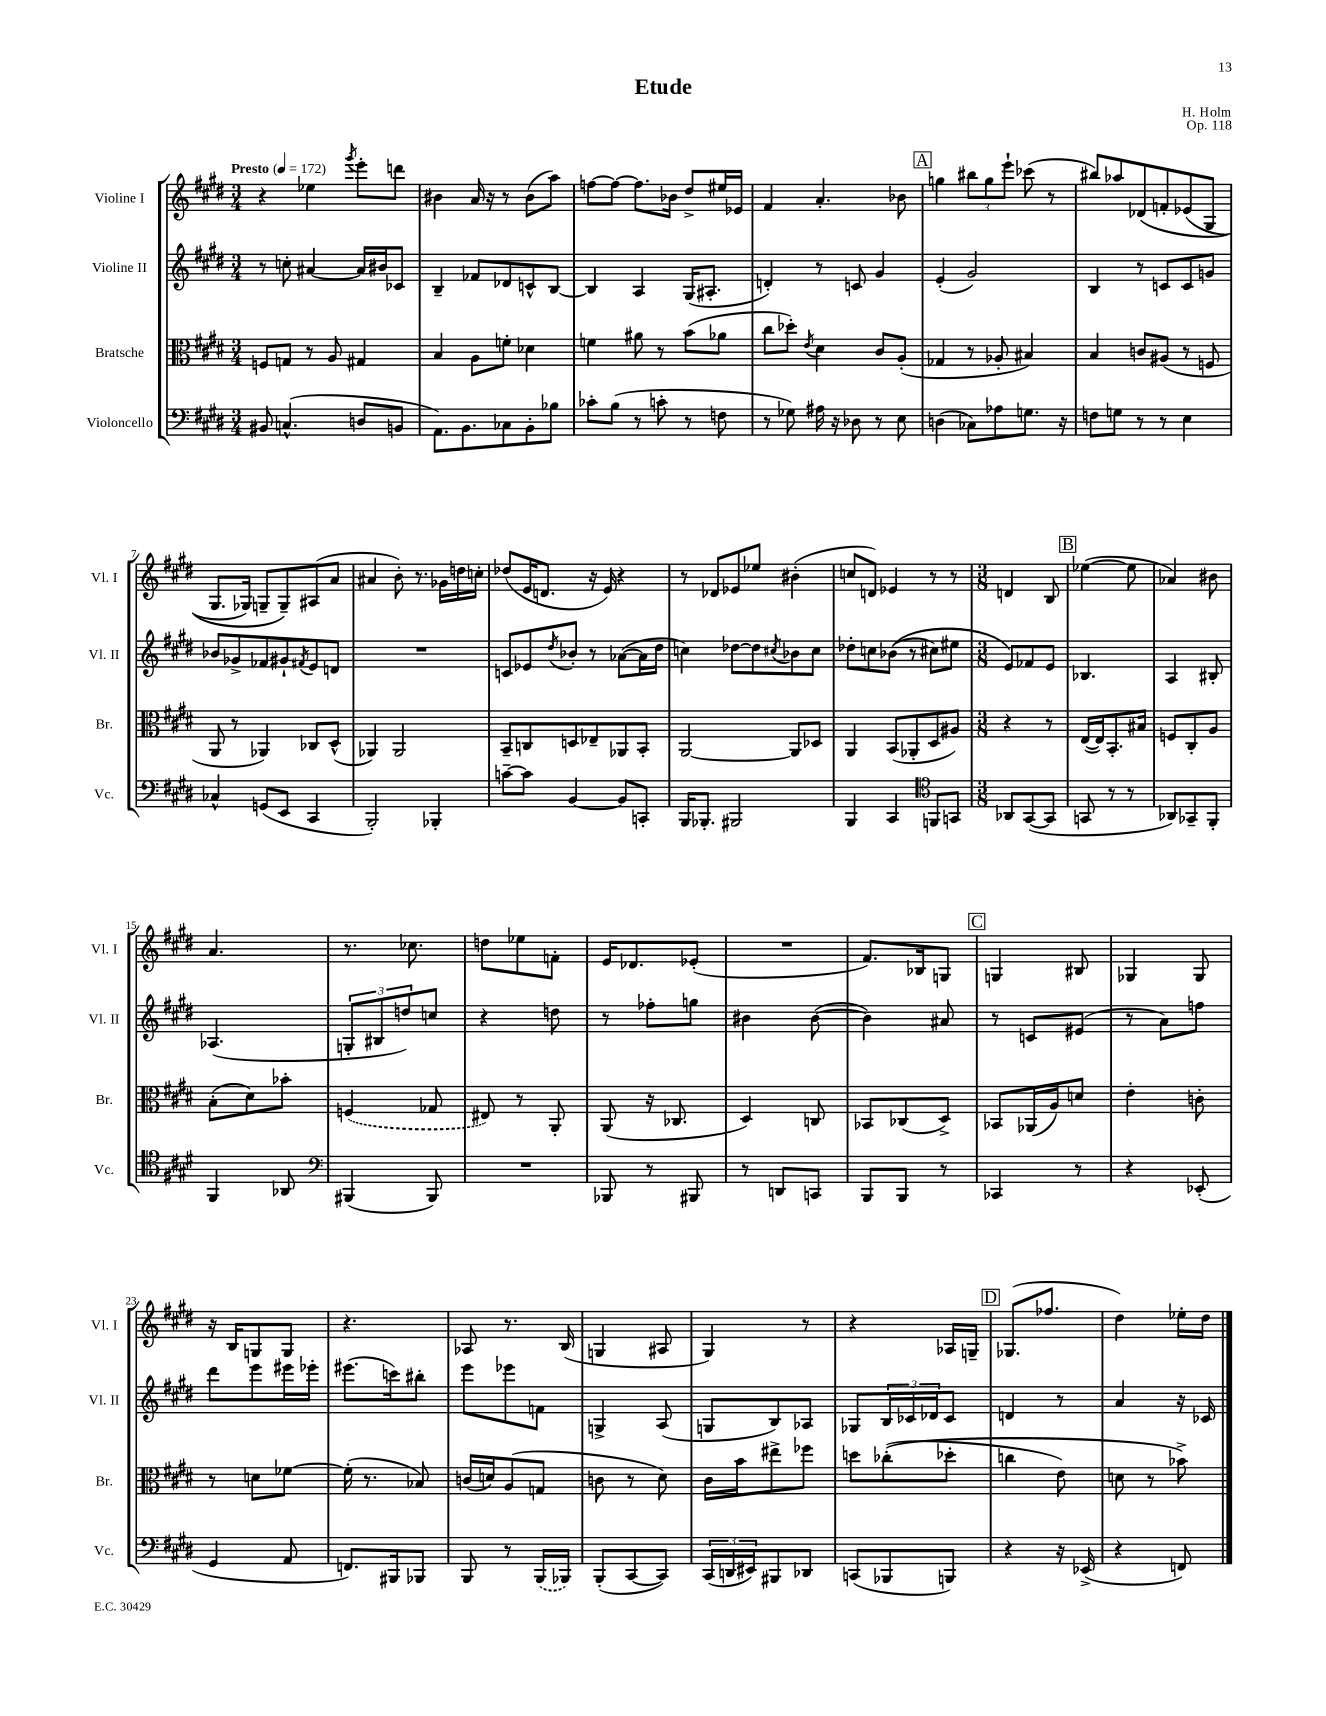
\header { title = "Etude" composer = "H. Holm" opus = "Op. 118" }
<<
\new StaffGroup <<
\new Staff = "s0" \with { instrumentName = "Violine I" shortInstrumentName = "Vl. I" } {
    \clef treble \key e \major \numericTimeSignature \time 3/4 \tempo "Presto" 4 = 172
    r4 ees''4 \acciaccatura { gis'''8 } e'''8-. d'''8 |
    bis'4 a'16 r16 r8 bis'8( a''8) |
    f''8~ f''8~ f''8. bes'16 dis''8-> eis''16 ees'16 |
    fis'4 a'4.-. bes'8 |
    \mark \markup { \box "A" } g''4 \tuplet 3/2 { bis''8 g''8 e'''8-! } ces'''8( r8 |
    bis''8) aes''8 des'8\( f'8-. ees'8( gis8 |
    gis8. ges16) g8-- g8--\) ais8( a'8 |
    ais'4 b'8-.) r8. ges'16 d''16 c''16-. |
    des''8( e'16 d'8. r16 e'16) r4 |
    r8 des'8 ees'8 ees''8 bis'4-.( |
    c''8 d'8) ees'4 r8 r8 |
    \numericTimeSignature \time 3/8 d'4 b8 |
    \mark \markup { \box "B" } ees''4~( ees''8 |
    aes'4) bis'8 |
    a'4. |
    r8. ces''8. |
    d''8 ees''8 f'8-. |
    e'16 des'8. ees'8-.( |
    R4. |
    fis'8.) bes16 g8 |
    \mark \markup { \box "C" } g4 bis8 |
    ges4 ges8 |
    r16 b16 g8 g8 |
    r4. |
    aes8 r8. b16( |
    g4 ais8 |
    gis4) r8 |
    r4 aes16 g16-- |
    \mark \markup { \box "D" } ges8.( fes''8. |
    dis''4) ees''16-. dis''16 \bar "|." |
}
\new Staff = "s1" \with { instrumentName = "Violine II" shortInstrumentName = "Vl. II" } {
    \clef treble \key e \major \numericTimeSignature \time 3/4
    r8 c''8-. ais'4~ ais'16 bis'16 ces'8 |
    b4-- fes'8 des'8 c'8-^ b8~ |
    b4 a4 gis16( ais8.-. |
    d'4-.) r8 c'8 gis'4 |
    \mark \markup { \box "A" } e'4-.( gis'2) |
    b4 r8 c'8 c'8 g'8 |
    bes'8 ges'8-> fes'8 gis'8-! \acciaccatura { fis'8 } e'8 d'8 |
    R2. |
    c'8 ees'8 \acciaccatura { dis''8 } bes'8-. r8 aes'8~( aes'16 dis''16 |
    c''4) des''8~ des''8 \acciaccatura { cis''8 } bes'8 cis''8 |
    des''8-. c''8 bes'8(\( r8 cis''8) eis''8 |
    \numericTimeSignature \time 3/8 e'8\) fes'8 e'8 |
    \mark \markup { \box "B" } bes4. |
    a4 bis8-. |
    aes4.( |
    \tuplet 3/2 { g8-. bis8 d''8) } c''8 |
    r4 d''8 |
    r8 fes''8-. g''8 |
    bis'4 bis'8~( |
    bis'4) ais'8 |
    \mark \markup { \box "C" } r8 c'8 eis'8( |
    r8 a'8) f''8 |
    dis'''8 e'''8 eis'''16 ees'''16-. |
    eis'''8.( c'''16) bis''8-. |
    e'''8 ees'''8 f'8 |
    g4-> a8( |
    g8 b8) aes8 |
    ges8 \tuplet 3/2 { b16 ces'16 des'16 } ces'8 |
    \mark \markup { \box "D" } d'4 r8 |
    a'4 r16 ces'16 \bar "|." |
}
\new Staff = "s2" \with { instrumentName = "Bratsche" shortInstrumentName = "Br." } {
    \clef alto \key e \major \numericTimeSignature \time 3/4
    f8 g8 r8 a8 gis4 |
    b4 a8 f'8-. des'4 |
    f'4 ais'8 r8 b'8( aes'8 |
    cis''8 des''8-.) \acciaccatura { e'8 } dis'4 cis'8 a8-.( |
    \mark \markup { \box "A" } ges4 r8 aes8-. bis4) |
    b4 c'8 ais8( r8 f8 |
    a,8 r8 aes,4) ces8 dis8-^( |
    aes,4) aes,2 |
    b,8-- c8 d8 ees8-- aes,8 b,8-. |
    a,2~ a,8 des8 |
    a,4 b,8( aes,8-. dis8 ais8) |
    \numericTimeSignature \time 3/8 r4 r8 |
    \mark \markup { \box "B" } e16~( e16) b,8.-. bis16 |
    f8 cis8-. a8 |
    b8-.( dis'8) bes'8-. |
    \once \slurDashed f4( ges8 |
    eis8) r8 a,8-. |
    a,8( r16 ces8. |
    dis4) c8 |
    bes,8 ces8( dis8->) |
    \mark \markup { \box "C" } bes,8 aes,16( a16) d'8 |
    e'4-. c'8-. |
    r8 d'8 fes'8~ |
    fes'16-.( r8. bes8) |
    c'16( d'16) a8( g8 |
    c'8 r8 dis'8) |
    cis'16 b'16 eis''8-> fes''8 |
    d''8 ces''8-.(\( des''8-. |
    \mark \markup { \box "D" } c''4 e'8) |
    d'8 r8 bes'8->\) \bar "|." |
}
\new Staff = "s3" \with { instrumentName = "Violoncello" shortInstrumentName = "Vc." } {
    \clef bass \key e \major \numericTimeSignature \time 3/4
    bis,8 c4.-^( d8 b,8 |
    a,8.) b,8. ces8 b,8-. bes8 |
    ces'8-. b8( r8 c'8-. r8 f8 |
    r8 ges8) ais16 r16 des8 r8 e8 |
    \mark \markup { \box "A" } d4( ces8) aes8 g8. r16 |
    f8 g8 r8 r8 e4 |
    ces4-^ g,8( e,8 cis,4 |
    b,,2-.) bes,,4-. |
    c'8~-- c'8 b,4~ b,8 c,8-. |
    b,,16 bes,,8.-. bis,,2 |
    b,,4 cis,4 \clef tenor f,8 g,8 |
    \numericTimeSignature \time 3/8 aes,8 gis,8~( gis,8 |
    \mark \markup { \box "B" } g,8 r8 r8 |
    aes,8) ges,8-- fis,8-. |
    fis,4 aes,8 |
    \clef bass bis,,4( bis,,8) |
    R4. |
    bes,,8 r8 bis,,8 |
    r8 d,8 c,8 |
    b,,8 b,,8 r8 |
    \mark \markup { \box "C" } ces,4 r8 |
    r4 ees,8-.( |
    gis,4 a,8 |
    f,8.) bis,,16 bes,,8 |
    b,,8 r8 \once \slurDashed b,,16( bes,,16) |
    b,,8-.( cis,8~ cis,8) |
    \tuplet 3/2 { cis,16( d,16 eis,16) } bis,,8 des,8 |
    c,8( bes,,8 b,,8) |
    \mark \markup { \box "D" } r4 r16 ees,16->( |
    r4 f,8) \bar "|." |
}
>>
>>
